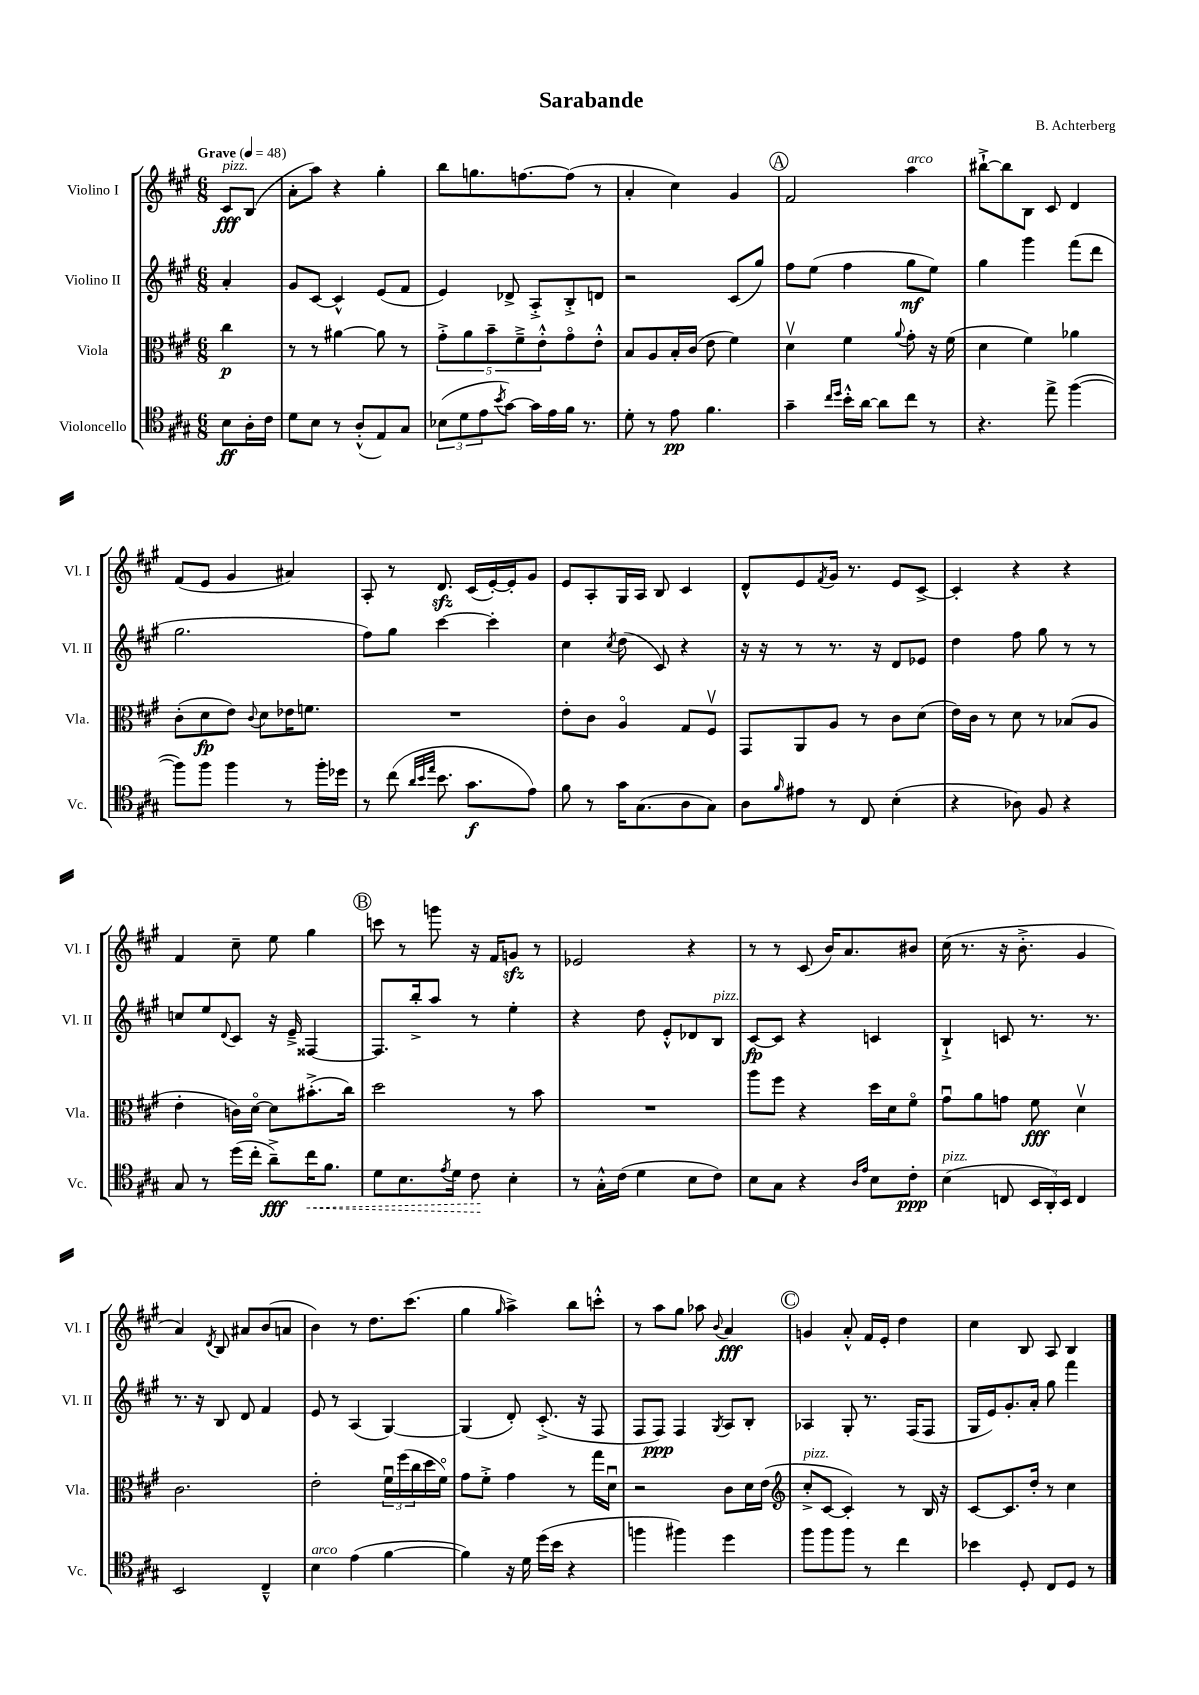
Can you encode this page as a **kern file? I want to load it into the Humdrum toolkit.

**kern	**dynam	**kern	**dynam	**kern	**dynam	**kern	**dynam
*part4	*part4	*part3	*part3	*part2	*part2	*part1	*part1
*staff4	*staff4	*staff3	*staff3	*staff2	*staff2	*staff1	*staff1
*I"Violoncello	*	*I"Viola	*	*I"Violino II	*	*I"Violino I	*
*I'Vc.	*	*I'Vla.	*	*I'Vl. II	*	*I'Vl. I	*
*clefC4	*	*clefC3	*	*clefG2	*	*clefG2	*
*k[f#c#g#]	*	*k[f#c#g#]	*	*k[f#c#g#]	*	*k[f#c#g#]	*
*M6/8	*	*M6/8	*	*M6/8	*	*M6/8	*
*MM48	*	*MM48	*	*MM48	*	*MM48	*
=	=	=	=	=	=	=	=
!	!	!	!	!	!	!LO:TX:a:B:t=Grave	!
!	!	!	!	!	!	!LO:TX:a:i:t=pizz.	!
8B\L	ff	4cc#\	p	4a'/	.	8c#/L	fff
16A'\L	.	.	.	.	.	(8B/J	.
16c#\JJ	.	.	.	.	.	.	.
=1	=1	=1	=1	=1	=1	=1	=1
8d\L	.	8r	.	8g#/L	.	8a'\L	.
8B\J	.	8r	.	[8c#/J	.	8aa\J)	.
8r	.	[4a#X\	.	4c#^^/]	.	4r	.
(8A'^^/L	.	.	.	.	.	.	.
8E/)	.	8a#\]	.	(8e/L	.	4gg#'\	.
8G#/J	.	8r	.	8f#/J	.	.	.
=2	=2	=2	=2	=2	=2	=2	=2
(12B-X\L	.	10g#'^\L	.	4e/)	.	8bb\L	.
12d\	.	.	.	.	.	.	.
.	.	10a\	.	.	.	.	.
.	.	.	.	.	.	8.ggn\	.
12e\	.	.	.	.	.	.	.
.	.	10b~\	.	.	.	.	.
8qb/	.	.	.	.	.	.	.
[8g#\J)	.	.	.	8d-X^/	.	.	.
.	.	10f#~^\	.	.	.	.	.
.	.	.	.	.	.	[8.ffn\	.
16g#\LL]	.	.	.	8A'^/L	.	.	.
.	.	10e'^^\	.	.	.	.	.
16e\	.	.	.	.	.	.	.
16f#\JJ	.	8g#\	.	8B'^/	.	(8ff\J]	.
8.r	.	.	.	.	.	.	.
.	.	8e'^^\J	.	8dn/J	.	8r	.
=3	=3	=3	=3	=3	=3	=3	=3
8d'\	.	8B/L	.	2r	.	4a'/	.
8r	.	8A/	.	.	.	.	.
8e\	pp	16B'/L	.	.	.	4cc#\)	.
.	.	(16c#/JJ	.	.	.	.	.
4.f#\	.	8e\	.	.	.	.	.
.	.	4f#\)	.	(8c#/L	.	4g#/	.
.	.	.	.	8gg#/J)	.	.	.
!!LO:REH:place=s1:t=A
=4	=4	=4	=4	=4	=4	=4	=4
4g#~\	.	4dv\	.	8ff#\L	.	2f#/	.
.	.	.	.	(8ee\J	.	.	.
16qqcc#/LL	.	.	.	.	.	.	.
16qqdd/JJ	.	.	.	.	.	.	.
16b'^^\LL	.	4f#\	.	4ff#\	.	.	.
[16a\JJ	.	.	.	.	.	.	.
8a\L]	.	.	.	.	.	.	.
.	.	8qqa/	.	.	.	.	.
!	!	!	!	!	!	!LO:TX:a:i:t=arco	!
8cc#\J	.	8g#'\	.	8gg#\L	mf	4aa\	.
8r	.	16r	.	8ee\J)	.	.	.
.	.	(16f#\	.	.	.	.	.
=5	=5	=5	=5	=5	=5	=5	=5
4.r	.	4d\	.	4gg#\	.	[8bb#X`^\L	.
.	.	.	.	.	.	8bb#\]	.
.	.	4f#\)	.	4ggg#\	.	8B\J	.
8ee^\	.	.	.	.	.	8c#/	.
([4ff#\	.	4a-X\	.	(8fff#\L	.	4d/	.
.	.	.	.	8ddd\J	.	.	.
!!LO:LB:g=z
=6	=6	=6	=6	=6	=6	=6	=6
8ff#\L])	.	(8c#'\L	.	2.gg#\	.	(8f#/L	.
8ff#\J	.	8d\	fp	.	.	8e/J	.
4ff#\	.	8e\J)	.	.	.	4g#/	.
.	.	8qqc#/	.	.	.	.	.
.	.	8d\L	.	.	.	.	.
8r	.	16e-X\K	.	.	.	4a#X/)	.
.	.	8.fn\J	.	.	.	.	.
16ff#'\LL	.	.	.	.	.	.	.
16dd-X\JJ	.	.	.	.	.	.	.
=7	=7	=7	=7	=7	=7	=7	=7
8r	.	2.r	.	8ff#\L)	.	8A'/	.
(8cc#\	.	.	.	8gg#\J	.	8r	.
32qqa/LLL	.	.	.	.	.	.	.
32qqb/	.	.	.	.	.	.	.
32qqee/JJJ	.	.	.	.	.	.	.
8.b\	.	.	.	[4ccc#\	.	8.dzz/	.
8.g#\L	f	.	.	.	.	(16c#/LL	.
.	.	.	.	4ccc#'\]	.	[16e'/)	.
.	.	.	.	.	.	16e'/J]	.
8e\J)	.	.	.	.	.	8g#/J	.
=8	=8	=8	=8	=8	=8	=8	=8
8f#\	.	8e'\L	.	4cc#\	.	8e/L	.
8r	.	8c#\J	.	.	.	8A'/	.
.	.	.	.	8qcc#/	.	.	.
16g#\KL	.	4A/	.	(8dd\	.	16G#/L	.
(8.G#\	.	.	.	.	.	16A/JJ	.
.	.	.	.	8c#/)	.	8B/	.
8A\	.	8G#/L	.	4r	.	4c#/	.
8G#\J)	.	8F#v/J	.	.	.	.	.
=9	=9	=9	=9	=9	=9	=9	=9
8A\L	.	8GG#/L	.	16r	.	8d^^/L	.
.	.	.	.	16r	.	.	.
16qqf#/	.	.	.	.	.	.	.
8e#X\J	.	8AA/	.	8r	.	8e/	.
.	.	.	.	.	.	8qf#/	.
8r	.	8A/J	.	8.r	.	16g#/Jk	.
.	.	.	.	.	.	8.r	.
8C#/	.	8r	.	.	.	.	.
.	.	.	.	16r	.	.	.
(4B'\	.	8c#\L	.	8d/L	.	8e/L	.
.	.	(8d\J	.	8e-X/J	.	[8c#^/J	.
=10	=10	=10	=10	=10	=10	=10	=10
4r	.	16e\LL)	.	4dd\	.	4c#'/]	.
.	.	16c#\JJ	.	.	.	.	.
.	.	8r	.	.	.	.	.
8A-X\)	.	8d\	.	8ff#\	.	4r	.
8F#/	.	8r	.	8gg#\	.	.	.
4r	.	(8B-X/L	.	8r	.	4r	.
.	.	8A/J	.	8r	.	.	.
!!LO:LB:g=z
=11	=11	=11	=11	=11	=11	=11	=11
8G#/	.	4e'\	.	8ccn/L	.	4f#/	.
8r	.	.	.	8ee/	.	.	.
.	.	.	.	8qqd/	.	.	.
(16dd\LL	.	16cn\LL)	.	8c#/J	.	8cc#~\	.
16cc#'\JJ	.	[16d\JJ	.	.	.	.	.
8a~^\L)	fff	8d\L]	.	16r	.	8ee\	.
.	.	.	.	16e~^/	.	.	.
!	!LO:HP:b	!	!	!	!	!	!
16cc#\K	<	(8.b#X'^\	.	[4F##X/	.	4gg#\	.
8.f#\J	.	.	.	.	.	.	.
.	.	16cc#\Jk)	.	.	.	.	.
!!LO:REH:place=s1:t=B
=12	=12	=12	=12	=12	=12	=12	=12
8d\L	.	2dd\	.	8.F##/L]	.	8cccn\	.
8.B\	.	.	.	.	.	8r	.
.	.	.	.	16bb'^/k	.	.	.
.	.	.	.	8aa/J	.	8gggn\	.
8qe/	.	.	.	.	.	.	.
16d\Jk	.	.	.	.	.	.	.
8c#\	.	.	.	8r	.	16r	.
.	.	.	.	.	.	16f#/KL	.
4B'\	[	8r	.	4ee'\	.	8gnzz/J	.
.	.	8b\	.	.	.	8r	.
=13	=13	=13	=13	=13	=13	=13	=13
8r	.	2.r	.	4r	.	2e-X/	.
16G#'^^\LL	.	.	.	.	.	.	.
(16c#\JJ	.	.	.	.	.	.	.
4d\	.	.	.	8dd\	.	.	.
.	.	.	.	8e'^^/L	.	.	.
8B\L	.	.	.	8d-X/	.	4r	.
!	!	!	!	!LO:TX:a:i:t=pizz.	!	!	!
8c#\J)	.	.	.	8B/J	.	.	.
=14	=14	=14	=14	=14	=14	=14	=14
8B\L	.	8aa\L	.	[8c#/L	fp	8r	.
8G#\J	.	8ff#\J	.	8c#/J]	.	8r	.
4r	.	4r	.	4r	.	(8c#/	.
.	.	.	.	.	.	16b/KL)	.
.	.	.	.	.	.	8.a/	.
16qqA/LL	.	.	.	.	.	.	.
16qqe/JJ	.	.	.	.	.	.	.
8B\L	.	16dd\LL	.	4cn/	.	.	.
.	.	16d\J	.	.	.	.	.
8c#'\J	ppp	8f#\J	.	.	.	8b#X/J	.
=15	=15	=15	=15	=15	=15	=15	=15
!LO:TX:a:i:t=pizz.	!	!	!	!	!	!	!
(4B\	.	8g#u\L	.	4B`^/	.	(16cc#\	.
.	.	.	.	.	.	8.r	.
.	.	8a\	.	.	.	.	.
8Cn/	.	8gn\J	.	8cn/	.	16r	.
.	.	.	.	.	.	8.b'^\	.
24BB/LL	.	8f#\	fff	8.r	.	.	.
24AA'/)	.	.	.	.	.	.	.
24BB/JJ	.	.	.	.	.	.	.
4C/	.	4dv\	.	.	.	4g#/	.
.	.	.	.	8.r	.	.	.
!!LO:LB:g=z
=16	=16	=16	=16	=16	=16	=16	=16
2BB/	.	2.c#\	.	8.r	.	4a/)	.
.	.	.	.	16r	.	.	.
.	.	.	.	.	.	8qd/	.
.	.	.	.	8B/	.	8B/	.
.	.	.	.	8d/	.	8a#X/L	.
4C#~^^/	.	.	.	4f#/	.	(8b/	.
.	.	.	.	.	.	8an/J	.
=17	=17	=17	=17	=17	=17	=17	=17
!LO:TX:a:i:t=arco	!	!	!	!	!	!	!
4B\	.	2e'\	.	8e/	.	4b\)	.
.	.	.	.	8r	.	.	.
(4e\	.	.	.	(4A/	.	8r	.
.	.	.	.	.	.	8.dd\L	.
[4f#\	.	24f#u\LL	.	[4G#/)	.	.	.
.	.	(24ff#\	.	.	.	.	.
.	.	.	.	.	.	(8.ccc#\J	.
.	.	24cc#\	.	.	.	.	.
.	.	16dd\	.	.	.	.	.
.	.	16f#\JJ)	.	.	.	.	.
=18	=18	=18	=18	=18	=18	=18	=18
4f#\])	.	8g#\L	.	(4G#/]	.	4gg#\	.
.	.	8f#'^\J	.	.	.	.	.
.	.	.	.	.	.	16qqgg#/	.
16r	.	4g#\	.	8d'/)	.	4aa^\)	.
16d\	.	.	.	.	.	.	.
(16dd\LL	.	.	.	(8.c#'^/	.	.	.
16b\JJ	.	.	.	.	.	.	.
4r	.	8r	.	.	.	8bb\L	.
.	.	.	.	16r	.	.	.
.	.	16gg#\LL	.	8F#/	.	8cccn'^^\J	.
.	.	16du\JJ	.	.	.	.	.
=19	=19	=19	=19	=19	=19	=19	=19
4ffn\	.	2r	.	8F#/L	.	8r	.
.	.	.	.	8F#/J)	ppp	8aa\L	.
4ff#X\)	.	.	.	4F#/	.	8gg#\J	.
.	.	.	.	.	.	8aa-X\	.
.	.	.	.	8qG#/	.	8qqb/	.
4dd\	.	8c#\L	.	8A/L	.	4a/	fff
.	.	16d\L	.	8B'/J	.	.	.
.	.	(16e\JJ	.	.	.	.	.
!!LO:REH:place=s1:t=C
=20	=20	=20	=20	=20	=20	=20	=20
*	*	*clefG2	*	*	*	*	*
!	!	!LO:TX:a:i:t=pizz.	!	!	!	!	!
8ff#\L	.	8cc#'^/L	.	4A-X/	.	4gn/	.
8ff#\	.	[8c#/J	.	.	.	.	.
8ff#\J	.	4c#'/])	.	8G#'/	.	8a'^^/	.
8r	.	.	.	8.r	.	16f#/LL	.
.	.	.	.	.	.	16e'/JJ	.
4cc#\	.	8r	.	.	.	4dd\	.
.	.	.	.	(16F#/KL	.	.	.
.	.	16B/	.	8F#/J	.	.	.
.	.	16r	.	.	.	.	.
=21	=21	=21	=21	=21	=21	=21	=21
4b-X\	.	[8c#/L	.	16G#/LL	.	4cc#\	.
.	.	.	.	16e/J)	.	.	.
.	.	8.c#/]	.	8.g#'/	.	.	.
8D'/	.	.	.	.	.	8B/	.
.	.	16dd'/Jk	.	16a'/Jk	.	.	.
8C#/L	.	8r	.	8gg#\	.	8A/	.
8D/J	.	4cc#\	.	4fff#\	.	4B/	.
8r	.	.	.	.	.	.	.
==	==	==	==	==	==	==	==
*-	*-	*-	*-	*-	*-	*-	*-
